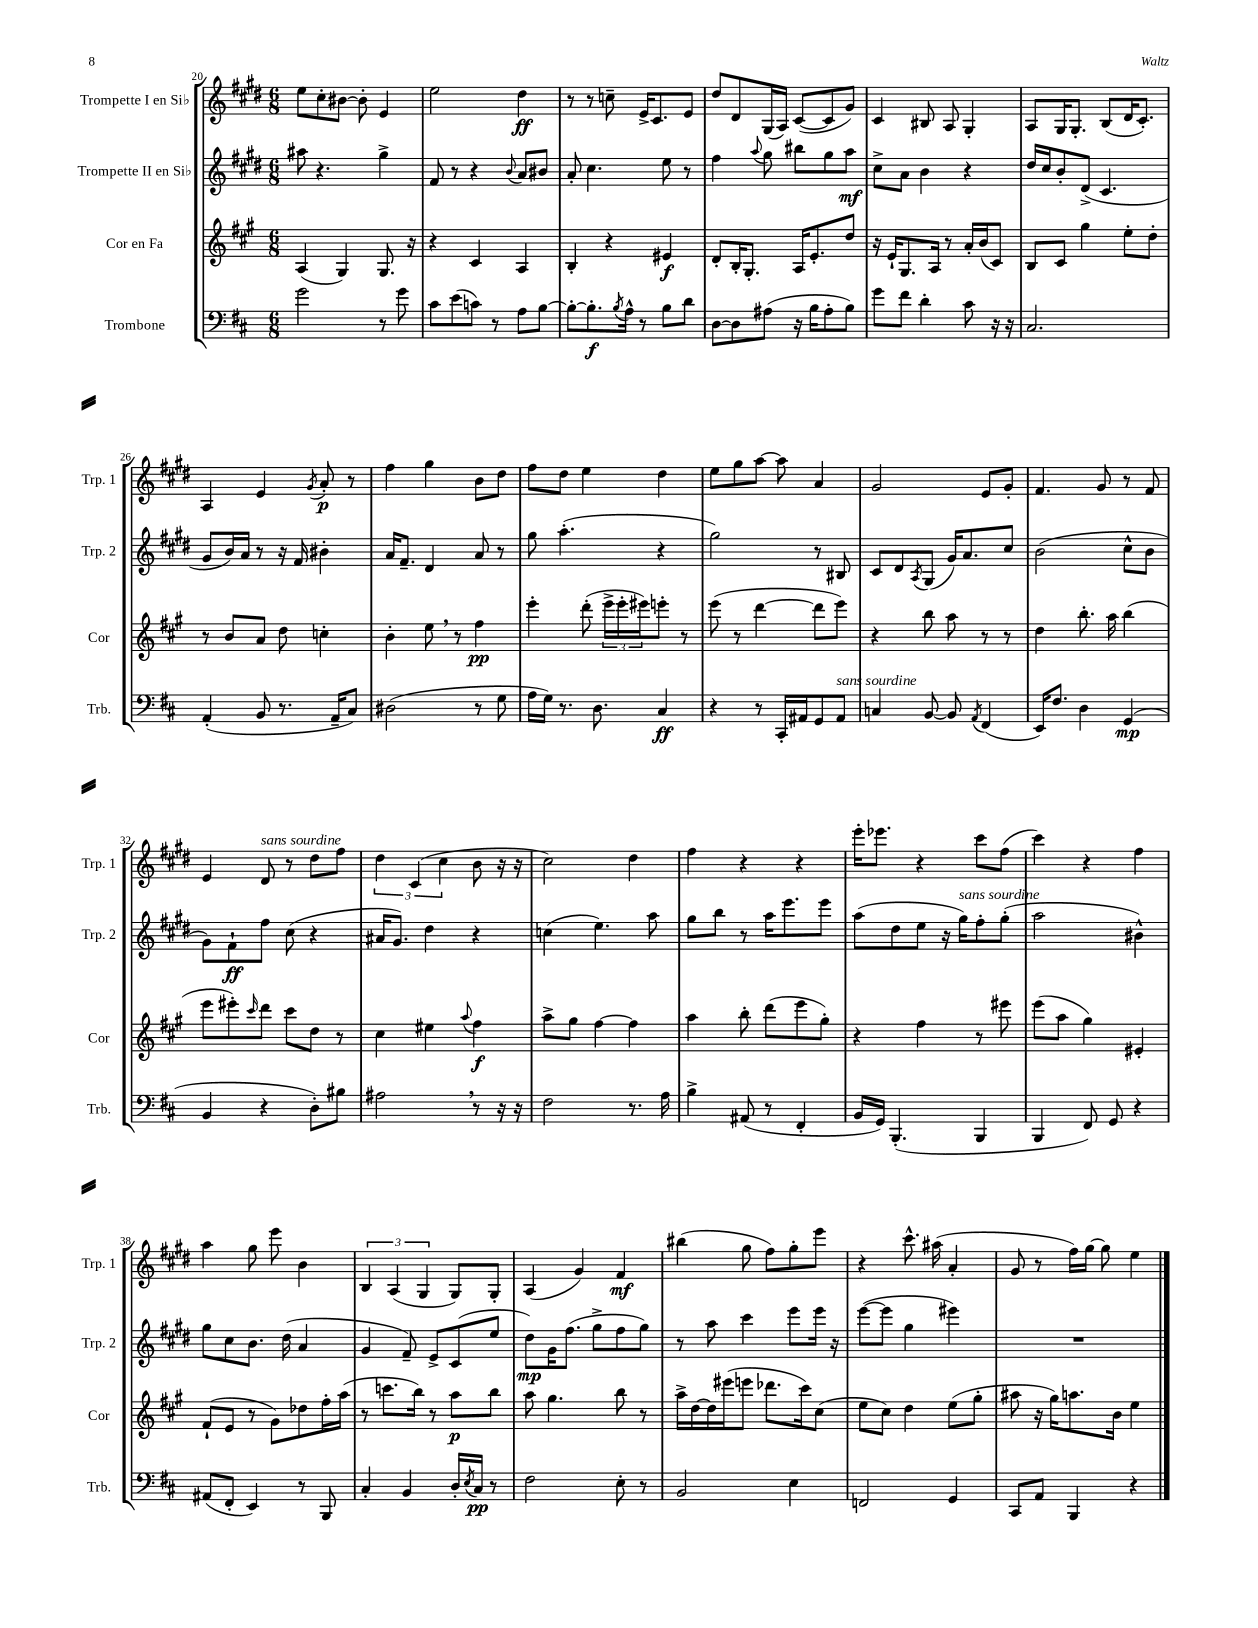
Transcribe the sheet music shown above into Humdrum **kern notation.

**kern	**kern	**kern	**kern
*staff4	*staff3	*staff2	*staff1
*clefF4	*clefG2	*clefG2	*clefG2
*k[f#c#]	*k[f#c#g#]	*k[f#c#g#d#]	*k[f#c#g#d#]
*M6/8	*M6/8	*M6/8	*M6/8
2g\	(4A/	8aa#\	8ee\L
.	.	4.r	8cc#'\
.	4G#/)	.	[8b#\J
.	.	.	8b#'\]
8r	8.G#/	4gg#^\	4e/
8g\	.	.	.
.	16r	.	.
=	=	=	=
8c#\L	4r	8f#/	2ee\
(8e\	.	8r	.
8c\J)	4c#/	4r	.
8r	.	.	.
.	.	8qqb/	.
8A\L	4A/	8a/L	4dd#\
[8B\J	.	8b#/J	.
=	=	=	=
8B'\_L	4B'/	8a'/	8r
8.B'\]	.	4.cc#\	8r
.	4r	.	8cc~\
8qB/	.	.	.
16A^^\Jk	.	.	.
8r	.	.	16e^/LK
.	.	.	8.c#/
8B\L	4e#/	8ee\	.
8d\J	.	8r	8e/J
=	=	=	=
[8D\L	8d'/L	4ff#\	8dd#/L
8D\]	16B'/K	.	8d#/
.	8.G#'/J	.	.
.	.	8qqaa/	.
(8A#\J	.	8gg#\	(16G#/L
.	.	.	16A/JJ)
16r	16A/LK	8bb#\L	([8c#/L
16B\LK	8.e'/	.	.
8A#'\	.	8gg#\	8c#/]
8B\J)	8dd/J	8aa\J	8g#/J)
=	=	=	=
8g\L	16r	8cc#^\L	4c#/
.	16e`/LK	.	.
8f#\J	8.G#/	8a\J	.
4d'\	.	4b\	8B#/
.	16A/Jk	.	.
.	8r	.	8A/
8c#\	16a'/LL	4r	4G#'/
.	(16b/J	.	.
16r	8c#/J)	.	.
16r	.	.	.
=	=	=	=
2.C#/	8B/L	16dd#/LL	8A/L
.	.	16cc#/J	.
.	8c#/J	8b'/	16G#/K
.	.	.	8.G#'/J
.	4gg#\	(8d#^/J	.
.	.	4.c#/	(8B/L
.	8ee'\L	.	16d#/K
.	.	.	8.c#'/J)
.	8dd'\J	.	.
=	=	=	=
(4AA'/	8r	8g#/L	4A/
.	8b/L	16b/L)	.
.	.	16a/JJ	.
8BB/	8a/J	8r	4e/
8.r	8dd\	16r	.
.	.	16f#/	.
.	.	.	8qg#/
.	4cc'\	4b#'\	8a'/
16AA~/LK	.	.	.
8C#/J)	.	.	8r
=	=	=	=
(2D#\	4b'\	16a/LK	4ff#\
.	.	8.f#~/J	.
.	8ee\	4d#/	4gg#\
.	8r	.	.
8r	4ff#\	8a/	8b\L
8G\	.	8r	8dd#\J
=	=	=	=
16A\LL	4eee'\	8gg#\	8ff#\L
16G\JJ)	.	.	.
8.r	.	(4.aa'\	8dd#\J
.	(8ddd'\	.	4ee\
8.D\	.	.	.
.	24eee^\LL	.	.
.	24eee'\	.	.
.	24eee#\J)	.	.
4C#/	8eee'\J	4r	4dd#\
.	8r	.	.
=	=	=	=
4r	(8eee\	2gg#\)	8ee\L
.	8r	.	8gg#\
8r	[4ddd\	.	[8aa\J
16CC#'/LL	.	.	8aa\]
16AA#/J	.	.	.
8GG/	8ddd\]L	8r	4a/
8AA#/J	8eee\J)	8B#/	.
=	=	=	=
4C/	4r	8c#/L	2g#/
.	.	8d#/	.
.	.	8qA/	.
[8BB/	8bb\	(8G#/J	.
8BB/]	8aa\	16g#/LK)	.
.	.	8.a/	.
8qAA/	.	.	.
(4FF#/	8r	.	8e/L
.	8r	8cc#/J	8g#'/J
=	=	=	=
16EE/LK)	4dd\	(2b\	4.f#/
8.F#/J	.	.	.
4D\	8.bb'\	.	.
.	.	.	8g#/
.	16aa\	.	.
(4GG/	(4bb\	8cc#^^\L	8r
.	.	8b\J	8f#/
=	=	=	=
4BB/	8eee\L	8g#\L)	4e/
.	8eee#'\)	8f#`\	.
.	16qqccc#/	.	.
4r	8ddd\J	8ff#\J	8d#/
.	8ccc#\L	(8cc#\	8r
8D'\L)	8dd\J	4r	8dd#\L
8B#\J	8r	.	8ff#\J
=	=	=	=
2A#\	4cc#\	16a#/LK	6dd#\
.	.	8.g#/J)	.
.	.	.	(6c#/
.	4ee#\	4dd#\	.
.	.	.	6cc#\
.	8qqaa/	.	.
8r	4ff#\	4r	8b\
16r	.	.	16r
16r	.	.	16r
=	=	=	=
2F#\	8aa^\L	(4cc\	2cc#\)
.	8gg#\J	.	.
.	[4ff#\	4.ee\)	.
8.r	4ff#\]	.	4dd#\
.	.	8aa\	.
16A\	.	.	.
=	=	=	=
4B^\	4aa\	8gg#\L	4ff#\
.	.	8bb\J	.
(8AA#/	8bb'\	8r	4r
8r	(8ddd\L	16aa\LK	.
.	.	8.eee\	.
4FF#'/	8eee\	.	4r
.	8gg#'\J)	8eee\J	.
=	=	=	=
16BB/LL	4r	(8aa\L	16eee'\LK
16GG/JJ)	.	.	8.eee-\J
(4.BBB'/	.	8dd#\	.
.	4ff#\	8ee\J	4r
.	.	16r	.
.	.	16gg#\LK)	.
4BBB/	8r	8ff#'\	8ccc#\L
.	8eee#\	(8gg#'\J	(8ff#\J
=	=	=	=
4BBB/	(8eee\L	2aa\	4ccc#\)
.	8aa\J	.	.
8FF#/)	4gg#\)	.	4r
8GG/	.	.	.
4r	4e#'/	4b#^^\)	4ff#\
=	=	=	=
(8AA#/L	(8f#`/L	8gg#\L	4aa\
8FF#'/J	8e/J	8cc#\	.
4EE/)	8r	8.b\J	8gg#\
.	8g#\L)	.	8eee\
.	.	(16dd#\	.
8r	8dd-\	4a/	4b\
8BBB/	16ff#'\L	.	.
.	(16aa\JJ	.	.
=	=	=	=
4C#'/	8r	4g#/	6B/
.	8.ccc\L	.	.
.	.	.	(6A/
4BB/	.	8f#~/)	.
.	16bb\Jk)	.	.
.	.	.	6G#/
.	8r	8e^/L	.
16D'/LL	8aa\L	(8c#/	8G#/L)
8qE/	.	.	.
16C#/JJ	.	.	.
8r	8bb\J	8ee/J	8G#'/J
=	=	=	=
2F#\	8aa\	8dd#\L)	(4A/
.	4.gg#\	16g#\K	.
.	.	(8.ff#\J	.
.	.	.	4g#/)
.	.	8gg#^\L	.
8E'\	8bb\	8ff#\	4f#/
8r	8r	8gg#\J)	.
=	=	=	=
2BB/	16aa^\LL	8r	(4bb#\
.	[16dd\	.	.
.	16dd\]	8aa\	.
.	(16eee#\J	.	.
.	8eee\J	4ccc#\	8gg#\
.	8.ddd-\L	.	8ff#\L)
4E\	.	8eee\L	8gg#'\
.	16ccc#\k)	.	.
.	(8cc#\J	16eee\Jk	8eee\J
.	.	16r	.
=	=	=	=
2FF/	8ee\L	([8eee\L	4r
.	8cc#\J)	8eee\]J	.
.	4dd\	4gg#\	8.ccc#^^\
.	.	.	(16aa#\
4GG/	(8ee\L	4eee#\)	4a'/
.	8gg#'\J	.	.
=	=	=	=
8CC#/L	8aa#\	2.r	8g#/
8AA/J	16r	.	8r
.	16gg#\LK)	.	.
4BBB/	8.aa\	.	16ff#\LL)
.	.	.	[16gg#\JJ
.	.	.	8gg#\]
.	16b\Jk	.	.
4r	4ee\	.	4ee\
==	==	==	==
*-	*-	*-	*-
